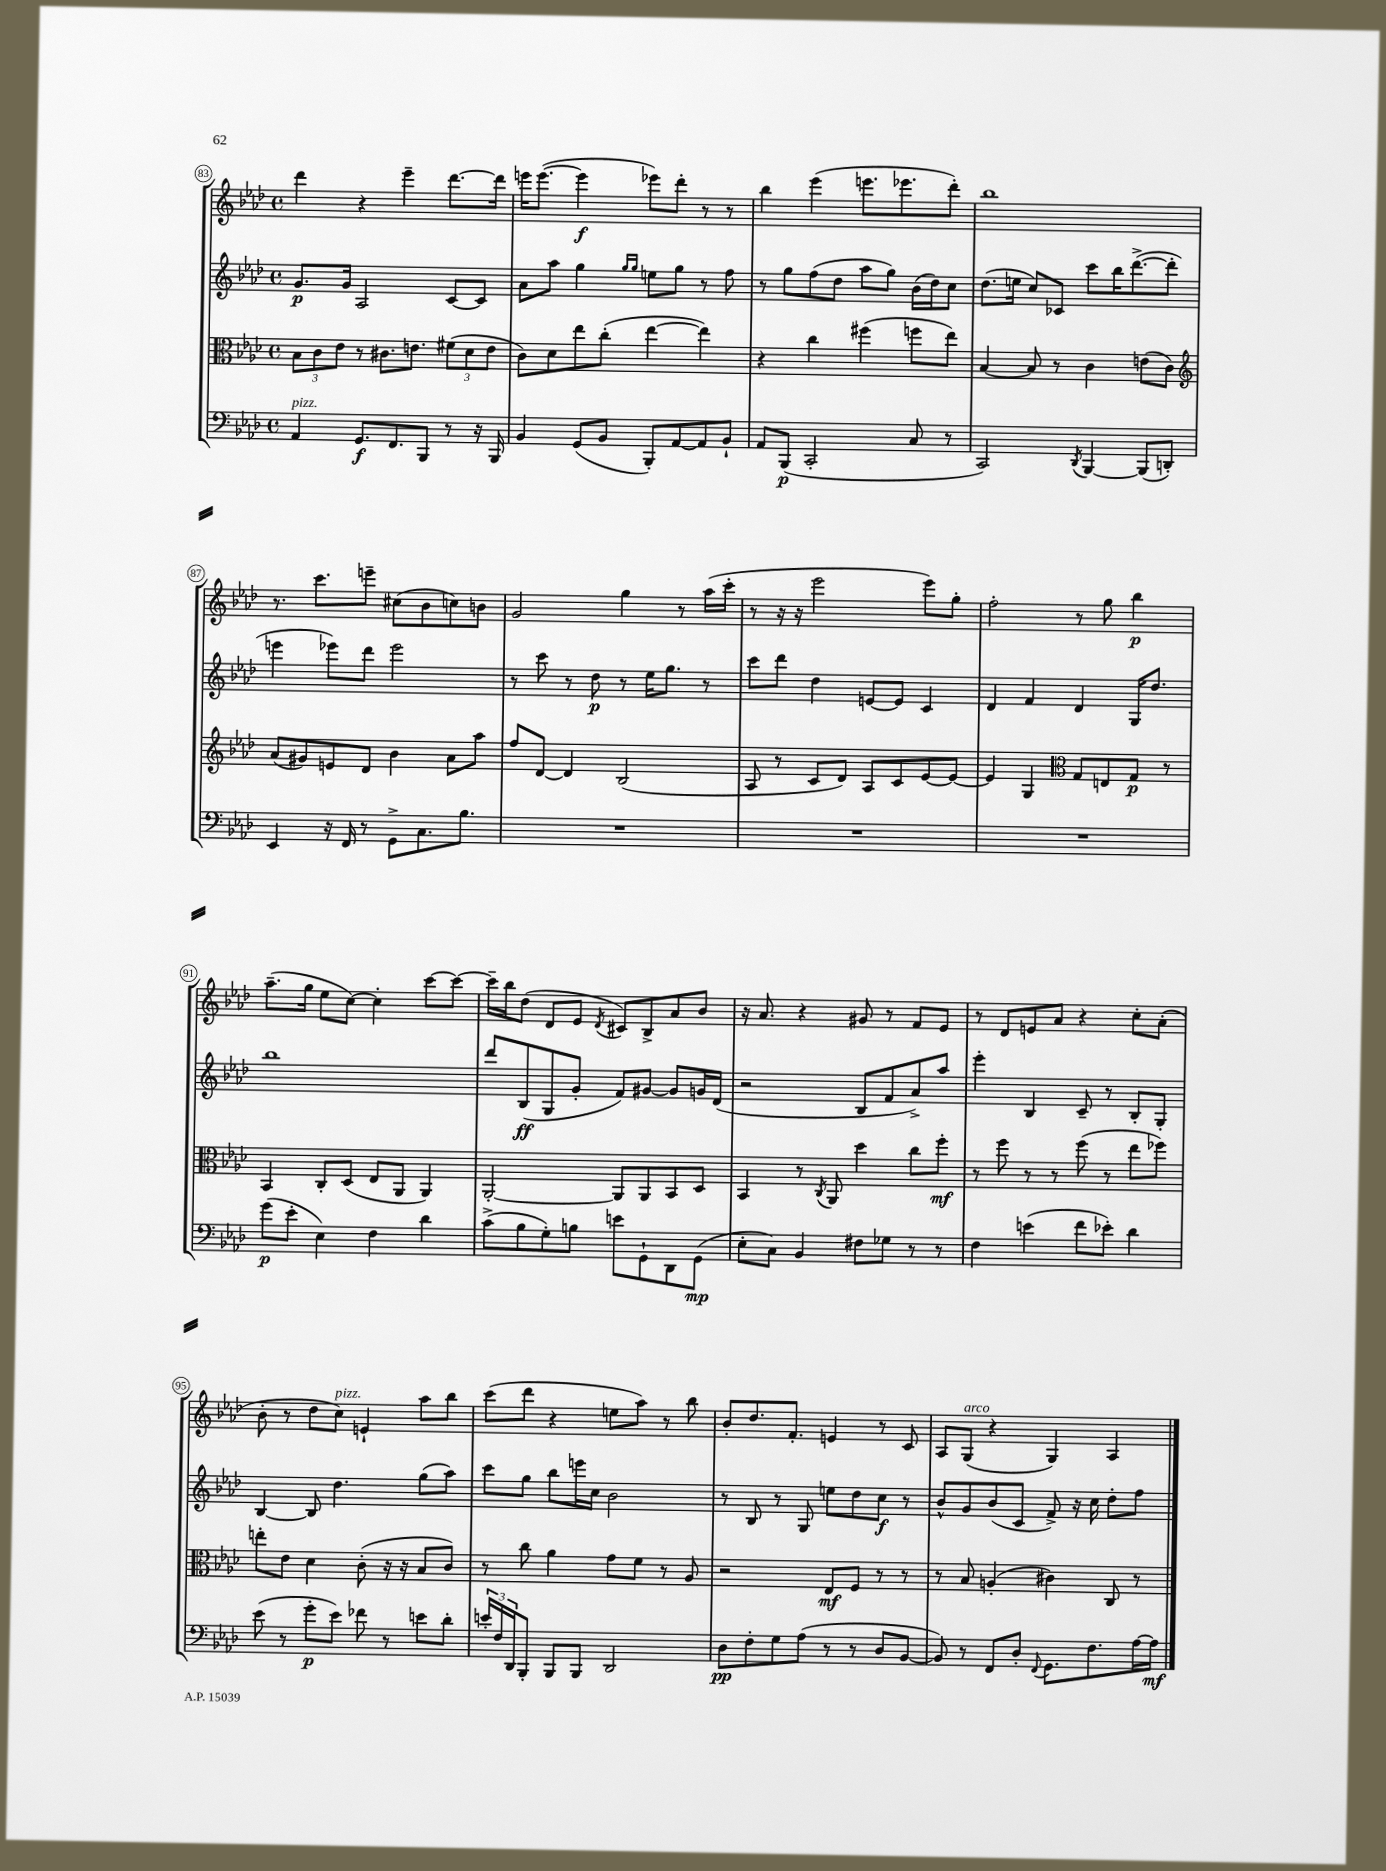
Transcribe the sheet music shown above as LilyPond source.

<<
\new StaffGroup <<
\new Staff = "s0" {
    \clef treble \key aes \major \defaultTimeSignature \time 4/4
    des'''4 r4 ees'''4-- des'''8.~ des'''16 |
    e'''16 e'''8.~( e'''4\f ees'''8) des'''8-. r8 r8 |
    bes''4 ees'''4( e'''8. ees'''8. des'''8-.) |
    bes''1 |
    r8. c'''8. e'''8-- cis''8( bes'8 c''8) b'8 |
    g'2 g''4 r8 aes''16( c'''16-. |
    r8 r16 r16 ees'''2 ees'''8) g''8-. |
    f''2-. r8 g''8 bes''4\p |
    aes''8.--( g''16 ees''8 c''8~) c''4-. c'''8~ c'''8~ |
    c'''16-- bes''16 des''8( des'8 ees'8 \acciaccatura { des'8 } cis'8) bes8-> aes'8 bes'8 |
    r16 aes'8. r4 gis'8 r8 f'8 ees'8 |
    r8 des'8 e'8 aes'8 r4 c''8-. aes'8-.( |
    bes'8-. r8 des''8 c''8^\markup { \italic "pizz." }) e'4-! aes''8 bes''8 |
    c'''8( des'''8 r4 e''8 aes''8) r8 bes''8 |
    bes'8-. des''8. f'8.-. e'4 r8 c'8 |
    aes8 g8^\markup { \italic "arco" }( r4 g4) aes4 \bar "|." |
}
\new Staff = "s1" {
    \clef treble \key aes \major \defaultTimeSignature \time 4/4
    g'8.\p g'16 aes2 c'8~ c'8 |
    aes'8 aes''8 g''4 \grace { g''16 g''16 } e''8 g''8 r8 f''8 |
    r8 g''8 f''8( des''8 aes''8 g''8) bes'16( des''16) c''8 |
    des''8.( e''16 c''8) ces'8 c'''8 bes''16 des'''8.~->( des'''8-. |
    e'''4 ees'''8) des'''8 ees'''2 |
    r8 c'''8 r8 des''8\p r8 ees''16 g''8. r8 |
    c'''8 des'''8 des''4 e'8~ e'8 c'4 |
    des'4 f'4 des'4 g16 des''8. |
    bes''1 |
    des'''8 bes8\ff( g8 g'8-. f'8) gis'8~ gis'8 g'16 des'16( |
    r2 bes8 f'8 aes'8->) aes''8 |
    ees'''4-. bes4 c'8-- r8 bes8-. g8-. |
    bes4~ bes8 des''4. g''8( aes''8) |
    c'''8 g''8 bes''8 e'''16 c''16 bes'2 |
    r8 bes8 r8 g8 e''8 des''8 c''8\f r8 |
    bes'8-^ g'8 bes'8( c'8 f'8->) r16 c''16 des''8-. f''8 \bar "|." |
}
\new Staff = "s2" {
    \clef alto \key aes \major \defaultTimeSignature \time 4/4
    \tuplet 3/2 { bes8 c'8 ees'8 } r8 cis'8. e'8. \tuplet 3/2 { fis'8( des'8 e'8 } |
    c'8) des'8 ees''8 c''8-.( ees''4~ ees''4) |
    r4 c''4 fis''4( f''8 ees''8) |
    bes4~ bes8 r8 c'4 e'8( c'8) |
    \clef treble aes'8( gis'8) e'8 des'8 bes'4 aes'8 aes''8 |
    f''8 des'8~ des'4 bes2( |
    aes8 r8 c'8 des'8) aes8 c'8 ees'8~ ees'8~ |
    ees'4 g4 \clef alto g8 e8 g8\p r8 |
    bes,4 c8-. des8( ees8 aes,8 aes,4) |
    aes,2~-. aes,8 aes,8 bes,8 des8 |
    bes,4 r8 \acciaccatura { c8 } aes,8 des''4 c''8 f''8-.\mf |
    r8 f''8 r8 r8 f''8( r8 ees''8 fes''8) |
    e''8-. ees'8 des'4 c'8-.( r16 r16 bes8 c'8) |
    r8 c''8 aes'4 g'8 f'8 r8 aes8 |
    r2 ees8\mf f8 r8 r8 |
    r8 bes8 a4-.( cis'4) c8 r8 \bar "|." |
}
\new Staff = "s3" {
    \clef bass \key aes \major \defaultTimeSignature \time 4/4
    aes,4^\markup { \italic "pizz." } g,8.\f f,8. bes,,8 r8 r16 bes,,16 |
    bes,4 g,8( bes,8 bes,,8-.) aes,8~ aes,8 bes,8-! |
    aes,8 bes,,8\p( c,2-. c8 r8 |
    c,2) \acciaccatura { des,8 } bes,,4~ bes,,8( d,8-.) |
    ees,4 r16 f,16 r8 g,8-> c8. bes8. |
    R1 |
    R1 |
    R1 |
    g'8\p( ees'8-. ees4) f4 des'4 |
    c'8->( bes8 g8-.) b8 e'8 g,8-! des,8 g,8\mp( |
    ees8-. c8) bes,4 fis8 ges8 r8 r8 |
    f4 e'4( f'8 ees'8-.) des'4 |
    ees'8( r8 g'8-.\p ees'8) fes'8 r8 e'8 des'8-. |
    \tuplet 3/2 { e'16-. f16 des,16 } bes,,8-. bes,,8 bes,,8 des,2 |
    des8\pp f8-. g8 aes8( r8 r8 des8 bes,8~ |
    bes,8) r8 f,8 des8-. \appoggiatura { f,8 } g,8. f8. aes16~ aes16\mf \bar "|." |
}
>>
>>
\layout { \context { \Score currentBarNumber = #83 \override BarNumber.stencil = #(make-stencil-circler 0.1 0.3 ly:text-interface::print) } }
